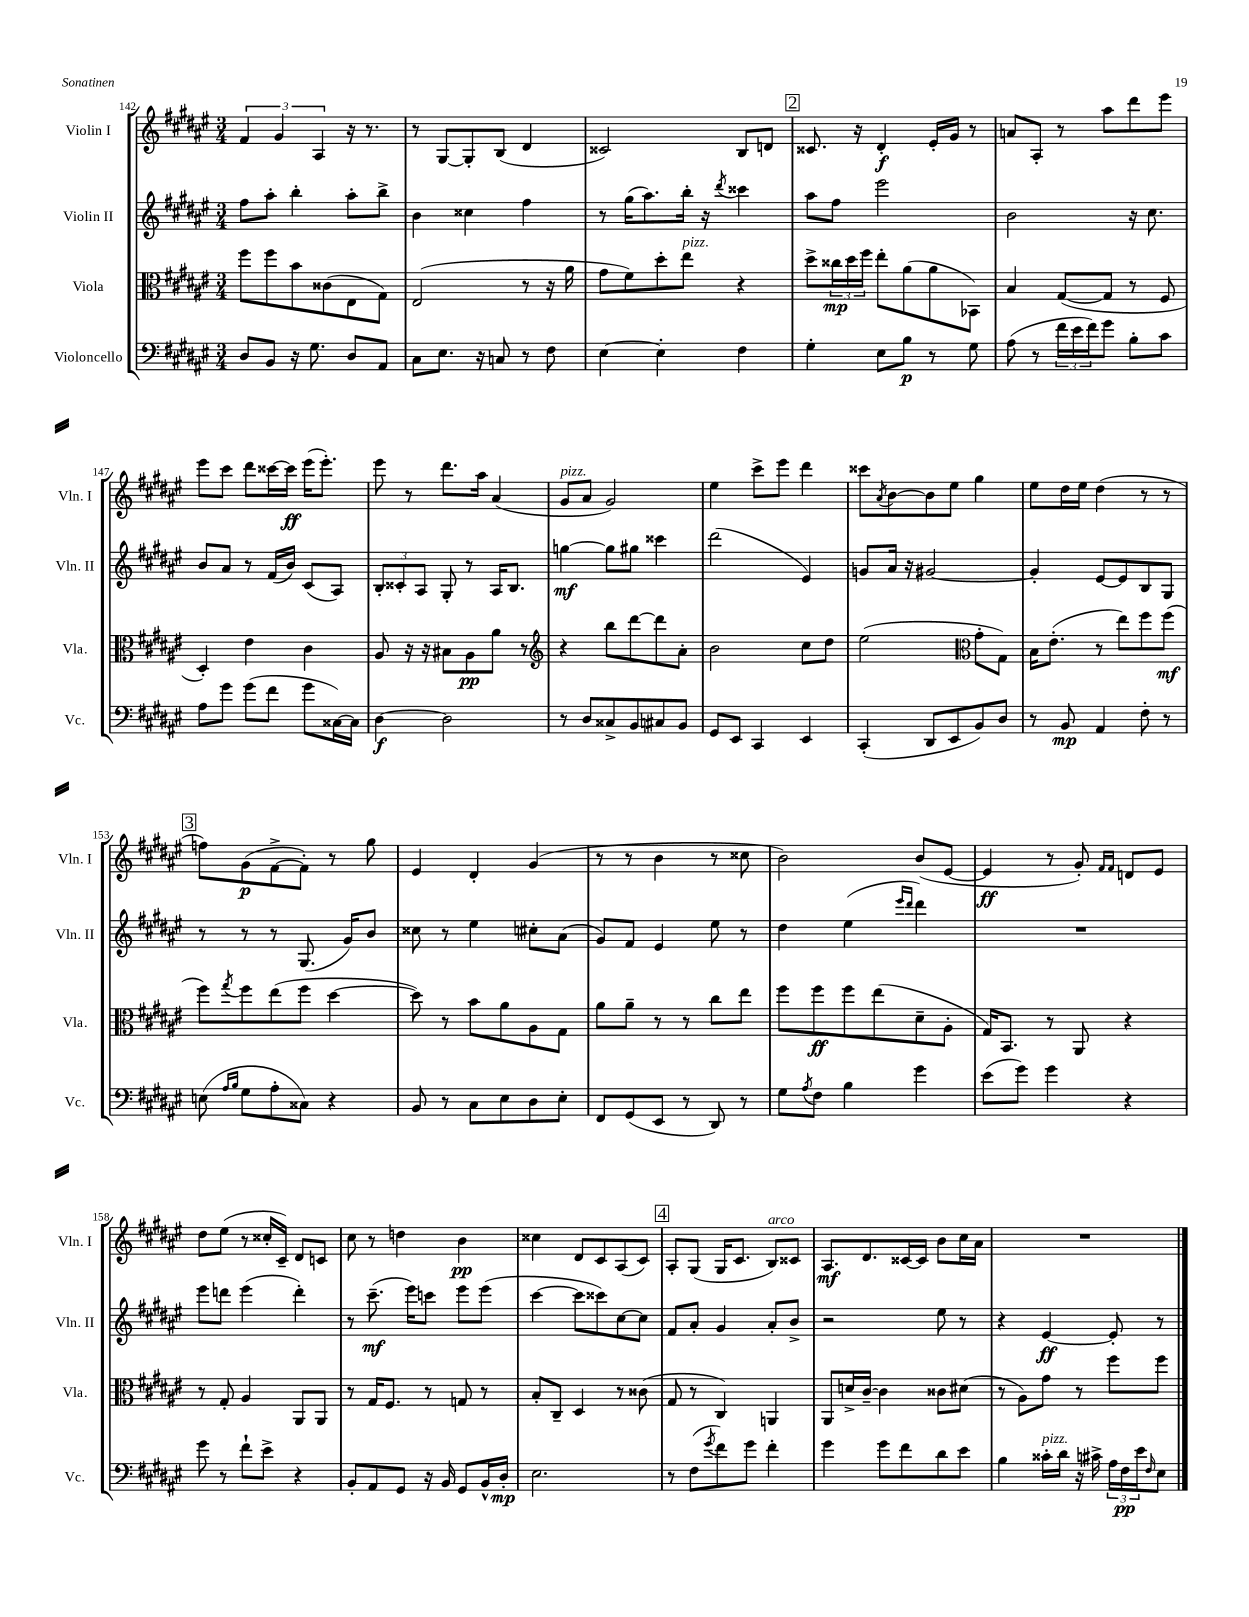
<<
\new StaffGroup <<
\new Staff = "s0" \with { instrumentName = "Violin I" shortInstrumentName = "Vln. I" } {
    \clef treble \key fis \major \numericTimeSignature \time 3/4
    \tuplet 3/2 { fis'4 gis'4 ais4 } r16 r8. |
    r8 gis8~ gis8-. b8( dis'4 |
    cisis'2) b8 d'8 |
    \mark \markup { \box "2" } cisis'8. r16 dis'4-.\f eis'16-. gis'16 r8 |
    a'8 ais8-. r8 ais''8 dis'''8 eis'''8 |
    eis'''8 cis'''8 dis'''8 cisis'''16~ cisis'''16\ff eis'''16( eis'''8.-.) |
    eis'''8 r8 dis'''8. ais''16 ais'4( |
    gis'8^\markup { \italic "pizz." } ais'8 gis'2) |
    eis''4 cis'''8-> eis'''8 dis'''4 |
    cisis'''8 \acciaccatura { ais'8 } b'8~ b'8 eis''8 gis''4 |
    eis''8 dis''16 eis''16 dis''4( r8 r8 |
    \mark \markup { \box "3" } f''8) gis'8\p( fis'8~-> fis'8-.) r8 gis''8 |
    eis'4 dis'4-. gis'4( |
    r8 r8 b'4 r8 cisis''8 |
    b'2) b'8( eis'8~ |
    eis'4\ff r8 gis'8-.) \grace { fis'16 fis'16 } d'8 eis'8 |
    dis''8 eis''8( r8 cisis''16-. cis'16--) dis'8 c'8 |
    cis''8 r8 d''4 b'4\pp |
    cisis''4 dis'8 cis'8 ais8( cis'8) |
    \mark \markup { \box "4" } ais8-. gis8( gis16 cis'8. b8^\markup { \italic "arco" }) cisis'8 |
    ais8.\mf dis'8. cisis'16~ cisis'16 b'8 cis''16 ais'16 |
    R2. \bar "|." |
}
\new Staff = "s1" \with { instrumentName = "Violin II" shortInstrumentName = "Vln. II" } {
    \clef treble \key fis \major \numericTimeSignature \time 3/4
    fis''8 ais''8-. b''4-. ais''8-. b''8-> |
    b'4 cisis''4 fis''4 |
    r8 gis''16( ais''8.) b''16-. r16 \acciaccatura { dis'''8 } cisis'''4 |
    \mark \markup { \box "2" } ais''8 fis''8 eis'''2 |
    b'2 r16 cis''8. |
    b'8 ais'8 r8 fis'16( b'16) cis'8( ais8) |
    \tuplet 3/2 { b8-. cisis'8-. ais8 } gis8-. r8 ais16 b8. |
    g''4~\mf g''8 gis''8 cisis'''4 |
    dis'''2( eis'4) |
    g'8 ais'16 r16 gis'2~ |
    gis'4-. eis'8~ eis'8 b8 gis8 |
    \mark \markup { \box "3" } r8 r8 r8 gis8.( gis'16) b'8 |
    cisis''8 r8 eis''4 cis''8-. ais'8( |
    gis'8) fis'8 eis'4 eis''8 r8 |
    dis''4 eis''4( \grace { eis'''16 dis'''16 } dis'''4) |
    R2. |
    eis'''8 d'''8 eis'''4( d'''4-.) |
    r8 cis'''8.--\mf( eis'''16) c'''8 eis'''8 eis'''8( |
    cis'''4~ cis'''8 cisis'''8) cis''8~ cis''8 |
    \mark \markup { \box "4" } fis'8 ais'8-. gis'4 ais'8-. b'8-> |
    r2 eis''8 r8 |
    r4 eis'4~\ff eis'8-. r8 \bar "|." |
}
\new Staff = "s2" \with { instrumentName = "Viola" shortInstrumentName = "Vla." } {
    \clef alto \key fis \major \numericTimeSignature \time 3/4
    fis''8 fis''8 b'8 cisis'8( eis8 gis8) |
    eis2( r8 r16 ais'16 |
    gis'8 fis'8) dis''8-. eis''8^\markup { \italic "pizz." } r4 |
    \mark \markup { \box "2" } dis''8-> \tuplet 3/2 { cisis''16\mp dis''16 fis''16 } eis''8-. ais'8( ais'8 bes,8) |
    b4 gis8~( gis8 r8 fis8 |
    dis4-.) eis'4 cis'4 |
    ais8 r16 r16 bis8 ais8\pp ais'8 r8 |
    \clef treble r4 b''8 dis'''8~ dis'''8 ais'8-. |
    b'2 cis''8 dis''8 |
    eis''2( \clef alto gis'8-. gis8) |
    b16 eis'8.-.( r8 eis''8) fis''8 fis''8\mf( |
    \mark \markup { \box "3" } fis''8) \acciaccatura { gis''8 } fis''8 eis''8( fis''8 dis''4~ |
    dis''8) r8 b'8 ais'8 ais8 gis8 |
    ais'8 ais'8-- r8 r8 cis''8 eis''8 |
    fis''8 fis''8\ff fis''8 eis''8( dis'8-- ais8-. |
    gis16) b,8. r8 ais,8 r4 |
    r8 gis8-. ais4 ais,8 ais,8 |
    r8 gis16 fis8. r8 g8 r8 |
    b8-. cis8-- dis4 r8 cisis'8( |
    \mark \markup { \box "4" } gis8 r8 cis4) a,4 |
    ais,8 d'16-> cis'16~-- cis'4 cisis'8 dis'8( |
    r8 ais8) gis'8 r8 fis''8 fis''8 \bar "|." |
}
\new Staff = "s3" \with { instrumentName = "Violoncello" shortInstrumentName = "Vc." } {
    \clef bass \key fis \major \numericTimeSignature \time 3/4
    dis8 b,8 r16 gis8. dis8 ais,8 |
    cis8 eis8. r16 c8 r8 fis8 |
    eis4~ eis4-. fis4 |
    \mark \markup { \box "2" } gis4-. eis8 b8\p r8 gis8 |
    ais8( r8 \tuplet 3/2 { fis'16 eis'16 fis'16) } gis'8 b8-. cis'8 |
    ais8 gis'8 gis'8( fis'8 gis'8 cisis16~) cisis16 |
    dis4~\f dis2 |
    r8 dis8 cisis8-> b,8 cis8 b,8 |
    gis,8 eis,8 cis,4 eis,4 |
    cis,4-.( dis,8 eis,8 b,8) dis8 |
    r8 b,8\mp ais,4 fis8-. r8 |
    \mark \markup { \box "3" } e8( \grace { ais16 b16 } gis8 ais8-. cisis8) r4 |
    b,8 r8 cis8 eis8 dis8 eis8-. |
    fis,8 gis,8( eis,8 r8 dis,8) r8 |
    gis8 \acciaccatura { ais8 } fis8 b4 gis'4 |
    eis'8( gis'8) gis'4 r4 |
    gis'8 r8 fis'8-! eis'8-> r4 |
    b,8-. ais,8 gis,8 r16 b,16 gis,8 b,16-^ dis16-.\mp |
    eis2. |
    \mark \markup { \box "4" } r8 fis8( \acciaccatura { gis'8 } fis'8) gis'8 fis'4-. |
    gis'4 gis'8 fis'8 dis'8 eis'8 |
    b4 cisis'16-.^\markup { \italic "pizz." } dis'16 r16 cis'16-> \tuplet 3/2 { ais16 fis16\pp eis'16 } \grace { fis16 } eis8 \bar "|." |
}
>>
>>
\layout { \context { \Score currentBarNumber = #142 } }
